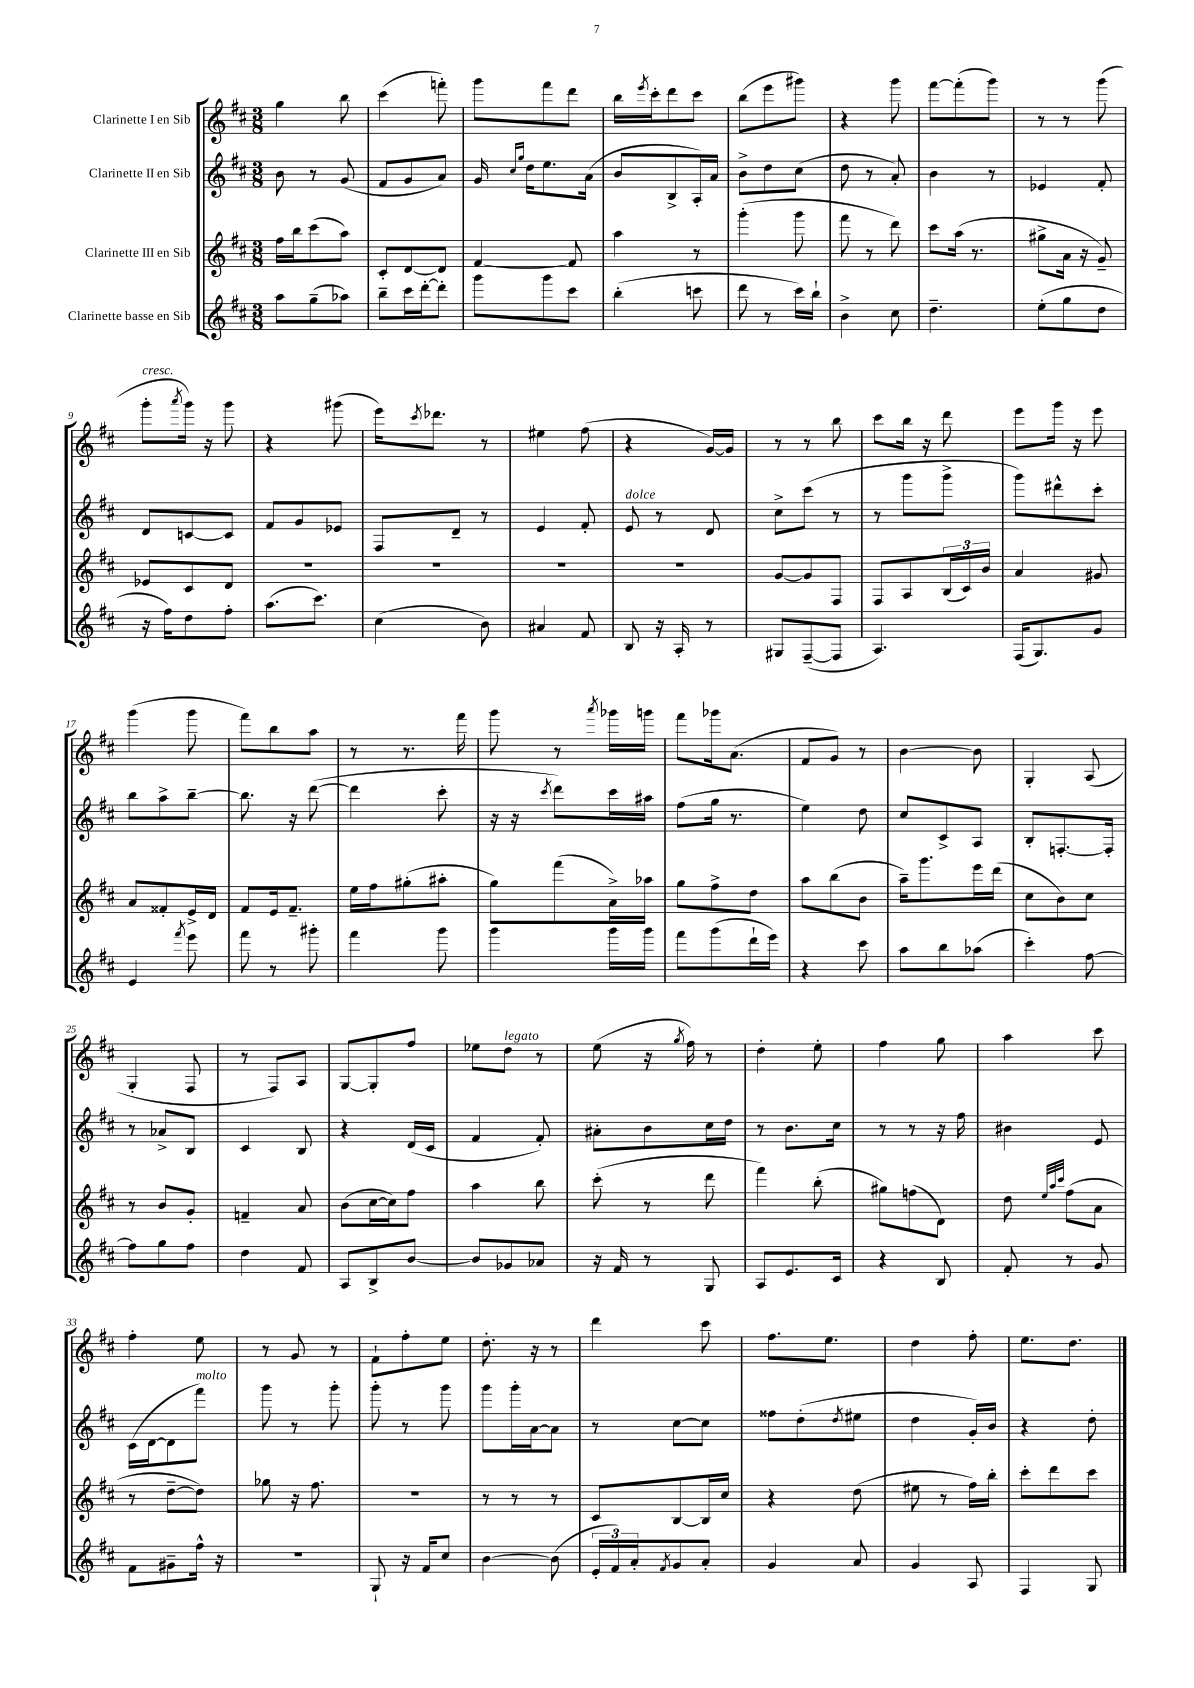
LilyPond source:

<<
\new StaffGroup <<
\new Staff = "s0" \with { instrumentName = "Clarinette I en Sib" } {
    \clef treble \key d \major \numericTimeSignature \time 3/8
    g''4 b''8 |
    cis'''4( f'''8-.) |
    g'''8 fis'''8 d'''8 |
    b''16 \acciaccatura { e'''8 } cis'''16-. d'''8 cis'''8 |
    b''8( e'''8 gis'''8) |
    r4 g'''8 |
    fis'''8~ fis'''8-.( g'''8) |
    r8 r8 g'''8( |
    g'''8-.^\markup { \italic "cresc." } \acciaccatura { a'''8 } g'''16) r16 g'''8 |
    r4 gis'''8( |
    e'''16) \acciaccatura { cis'''8 } des'''8. r8 |
    eis''4 fis''8( |
    r4 g'16~) g'16 |
    r8 r8 b''8 |
    cis'''8 b''16 r16 d'''8 |
    e'''8 g'''16 r16 e'''8 |
    g'''4( g'''8 |
    fis'''8) b''8 a''8 |
    r8 r8. fis'''16 |
    g'''8 r8 \acciaccatura { a'''8 } ges'''16 g'''16 |
    fis'''8 ges'''16 a'8.( |
    fis'8 g'8) r8 |
    b'4~ b'8 |
    g4-. a8( |
    g4-. fis8 |
    r8 fis8) a8 |
    g8~ g8-. fis''8 |
    ees''8 d''8^\markup { \italic "legato" } r8 |
    e''8( r16 \acciaccatura { g''8 } fis''16) r8 |
    d''4-. e''8-. |
    fis''4 g''8 |
    a''4 cis'''8 |
    fis''4-. e''8 |
    r8 g'8 r8 |
    fis'8-! fis''8-. e''8 |
    d''8.-. r16 r8 |
    d'''4 cis'''8 |
    fis''8. e''8. |
    d''4 fis''8-. |
    e''8. d''8. \bar "|." |
}
\new Staff = "s1" \with { instrumentName = "Clarinette II en Sib" } {
    \clef treble \key d \major \numericTimeSignature \time 3/8
    b'8 r8 g'8( |
    fis'8 g'8 a'8) |
    g'16 \grace { cis''16 g''16 } d''16 e''8. a'16( |
    b'8 b8-> a16-.) a'16 |
    b'8-> d''8 cis''8( |
    d''8 r8 a'8-.) |
    b'4 r8 |
    ees'4 fis'8-. |
    d'8 c'8~ c'8 |
    fis'8 g'8 ees'8 |
    fis8 d'8-- r8 |
    e'4 fis'8-. |
    e'8^\markup { \italic "dolce" } r8 d'8 |
    cis''8-> cis'''8( r8 |
    r8 g'''8 g'''8-> |
    g'''8) dis'''8-^ cis'''8-. |
    b''8 a''8-> b''8~-- |
    b''8. r16 d'''8~( |
    d'''4 cis'''8-. |
    r16 r16 \acciaccatura { cis'''8 } d'''8) cis'''16 ais''16 |
    fis''8( g''16 r8. |
    e''4) d''8 |
    cis''8 cis'8-> a8 |
    b8-. f8.~-. f16-. |
    r8 aes'8-> b8 |
    cis'4 b8 |
    r4 d'16( cis'16 |
    fis'4 fis'8-.) |
    ais'8-. b'8 cis''16 d''16 |
    r8 b'8. cis''16 |
    r8 r8 r16 fis''16 |
    bis'4 e'8 |
    cis'16( d'16~ d'8 fis'''8^\markup { \italic "molto" }) |
    g'''8 r8 g'''8-. |
    g'''8-. r8 g'''8 |
    g'''8 g'''16-. a'16~ a'8 |
    r8 cis''8~ cis''8 |
    fisis''8 d''8-.( \acciaccatura { d''8 } eis''8 |
    d''4 g'16-.) b'16 |
    r4 d''8-. \bar "|." |
}
\new Staff = "s2" \with { instrumentName = "Clarinette III en Sib" } {
    \clef treble \key d \major \numericTimeSignature \time 3/8
    fis''16 b''16 cis'''8( a''8) |
    cis'8-. d'8~ d'8 |
    fis'4~ fis'8 |
    a''4 r8 |
    g'''4-.( g'''8 |
    fis'''8 r8 d'''8) |
    cis'''8 a''16( r8. |
    gis''8-> a'16 r16 g'8--) |
    ees'8 cis'8 d'8 |
    R4. |
    R4. |
    R4. |
    R4. |
    g'8~ g'8 fis8 |
    fis8 a8 \tuplet 3/2 { b16( cis'16) b'16 } |
    a'4 gis'8 |
    a'8 fisis'8-. e'16-> d'16 |
    fis'8 e'16 fis'8.-- |
    e''16 fis''16 gis''8-.( ais''8-. |
    g''8) fis'''8( a'16->) aes''16 |
    g''8 fis''8-> d''8 |
    a''8 b''8( b'8 |
    a''16--) g'''8. e'''16 d'''16( |
    cis''8 b'8) cis''8 |
    r8 b'8 g'8-. |
    f'4-- a'8 |
    b'8( cis''16~ cis''16) fis''8 |
    a''4 b''8 |
    cis'''8-.( r8 d'''8 |
    fis'''4) b''8-.( |
    gis''8) f''8( d'8) |
    d''8 \grace { e''32 a''32 cis'''32 } fis''8( a'8 |
    r8 d''8~-- d''8) |
    ges''8 r16 fis''8. |
    R4. |
    r8 r8 r8 |
    cis'8 b8~ b16 cis''16 |
    r4 d''8( |
    eis''8 r8 fis''16) b''16-. |
    cis'''8-. d'''8 cis'''8 \bar "|." |
}
\new Staff = "s3" \with { instrumentName = "Clarinette basse en Sib" } {
    \clef treble \key d \major \numericTimeSignature \time 3/8
    a''8 g''8--( aes''8) |
    b''8-- cis'''16 d'''16~-. d'''8-. |
    g'''8 g'''8 cis'''8 |
    b''4-.( c'''8 |
    d'''8 r8 cis'''16) b''16-! |
    b'4-> cis''8 |
    d''4.-- |
    e''8-.( g''8 d''8 |
    r16 fis''16) d''8 fis''8-. |
    a''8.( cis'''8.) |
    cis''4( b'8) |
    ais'4 fis'8 |
    b8 r16 a16-. r8 |
    gis8 fis8~--( fis8 |
    a4.) |
    fis16( g8.) g'8 |
    e'4 \acciaccatura { fis'''8 } e'''8 |
    fis'''8 r8 gis'''8-. |
    fis'''4 g'''8 |
    g'''4 g'''16 g'''16 |
    fis'''8 g'''8( d'''16-! e'''16) |
    r4 cis'''8 |
    a''8 b''8 aes''8( |
    cis'''4-.) fis''8~ |
    fis''8 g''8 fis''8 |
    d''4 fis'8 |
    a8 b8-> b'8~ |
    b'8 ges'8 aes'8 |
    r16 fis'16 r8 g8 |
    a8 e'8. cis'16 |
    r4 b8 |
    fis'8-. r8 g'8 |
    fis'8 gis'8-- fis''16-^ r16 |
    R4. |
    g8-! r16 fis'16 cis''8 |
    b'4~ b'8( |
    \tuplet 3/2 { e'16-. fis'16) a'16-. } \acciaccatura { fis'8 } g'8 a'8-. |
    g'4 a'8 |
    g'4 a8 |
    fis4 g8 \bar "|." |
}
>>
>>
